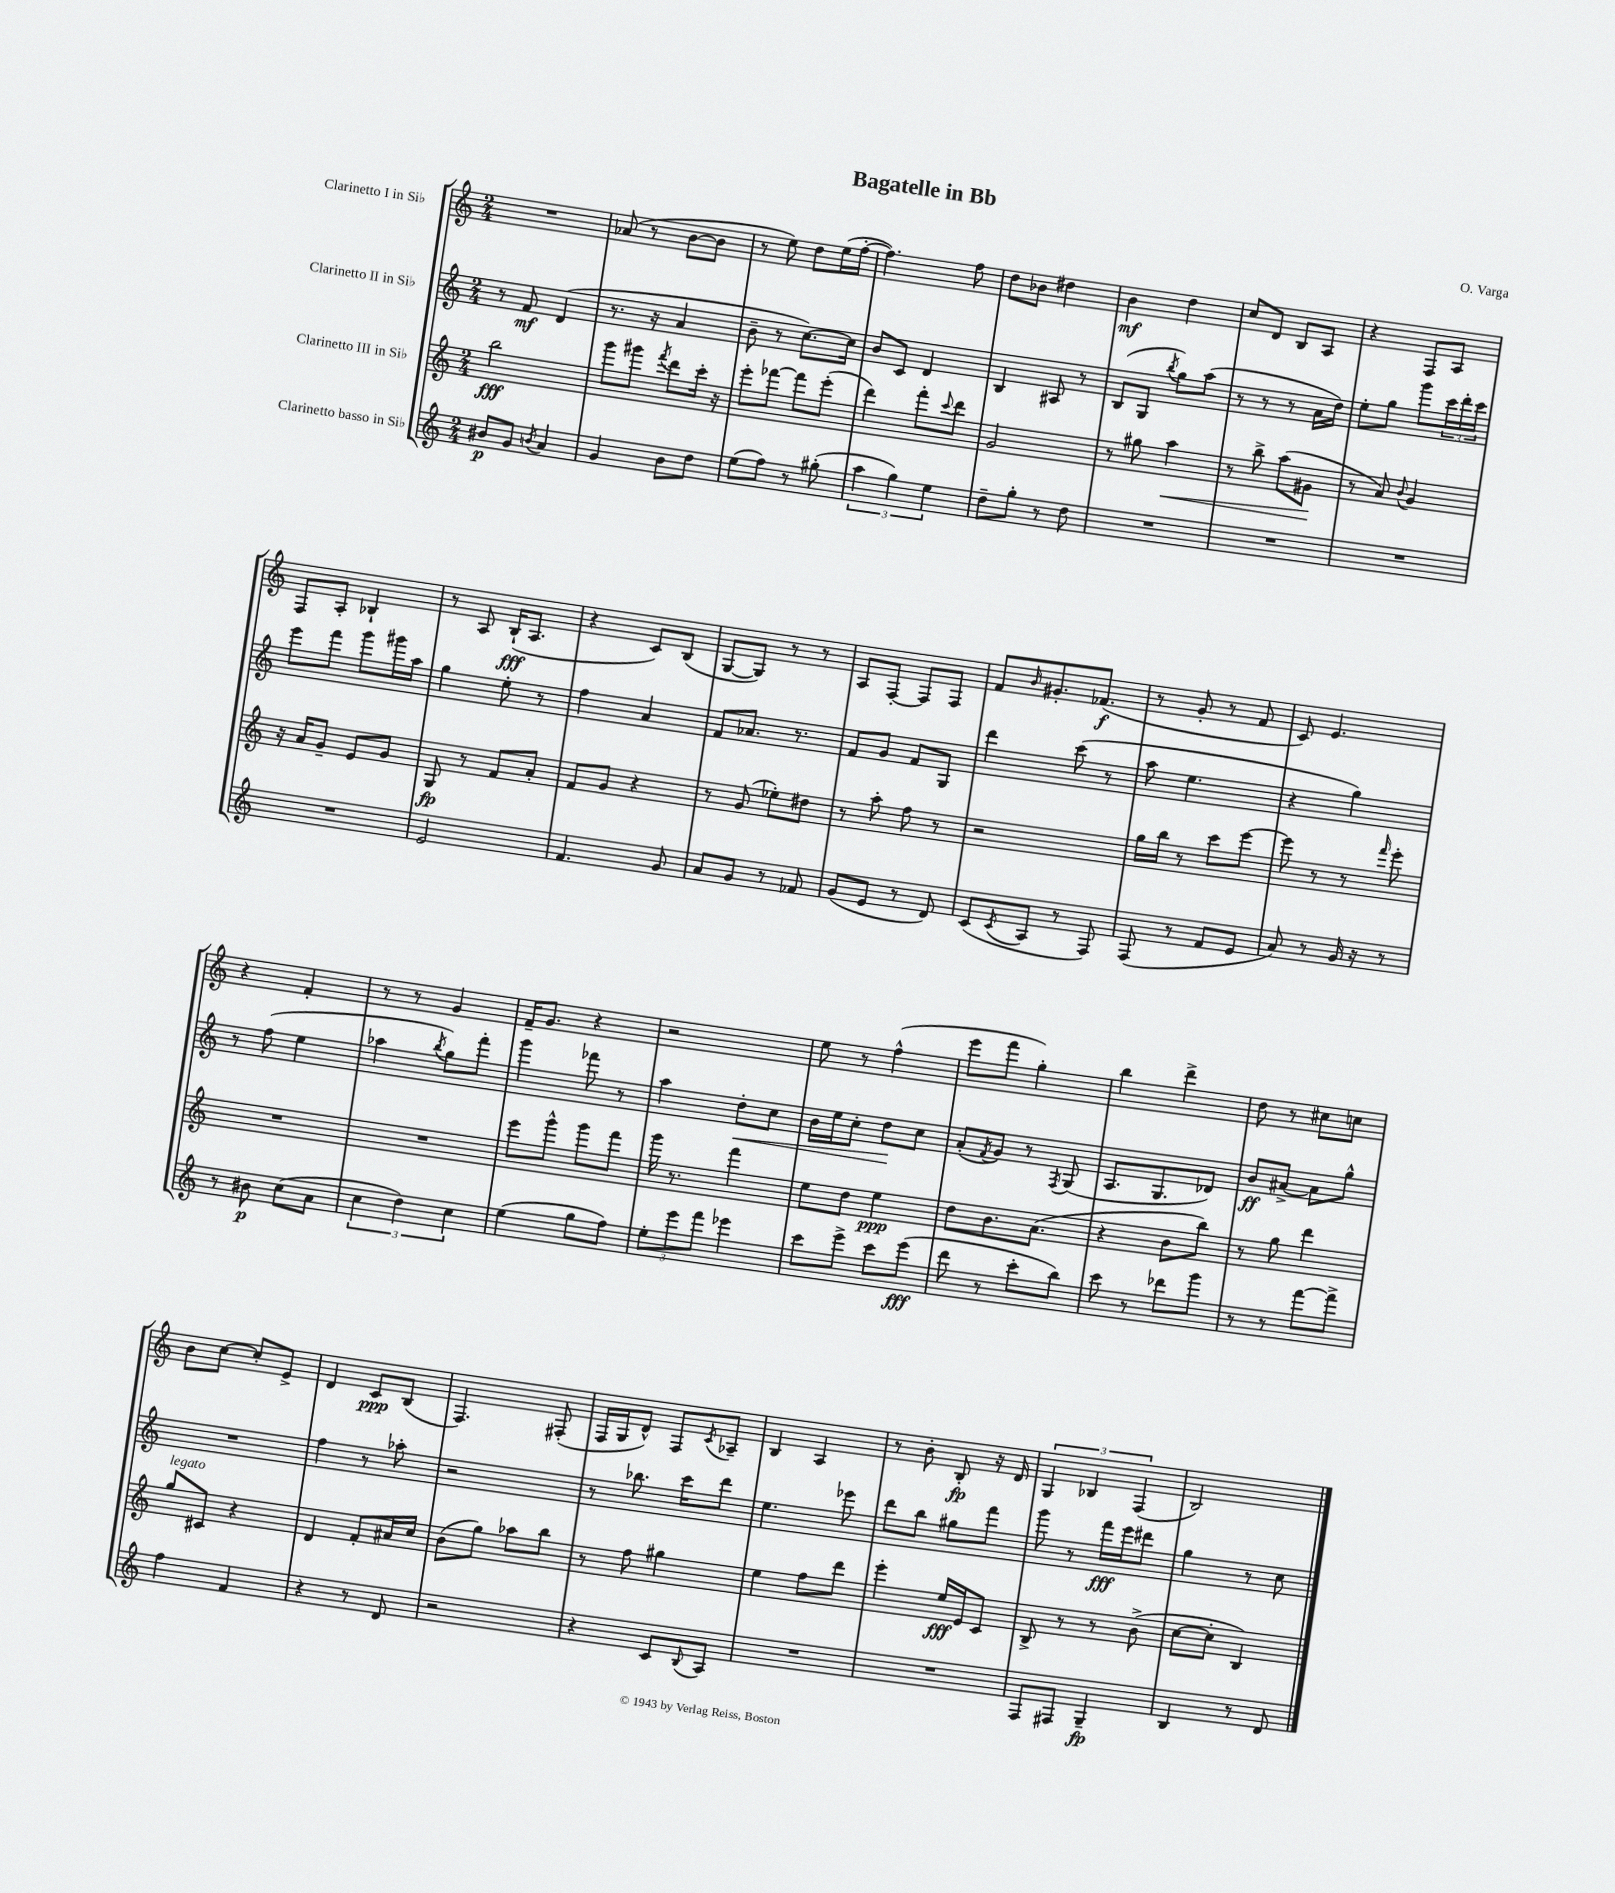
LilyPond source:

\header { title = "Bagatelle in Bb" composer = "O. Varga" }
<<
\new StaffGroup <<
\new Staff = "s0" \with { instrumentName = "Clarinetto I in Sib" } {
    \clef treble \key c \major \numericTimeSignature \time 2/4
    R2 |
    aes'8( r8 b'8~ b'8 |
    r8 e''8) d''8 e''16( f''16~-. |
    f''4.) f''8 |
    d''8 bes'8 dis''4 |
    b'4\mf d''4 |
    c''8 d'8 b8 a8 |
    r4 f8 a8 |
    f8 a8-. bes4-! |
    r8 a8 b16-!\fff( a8. |
    r4 c'8) b8( |
    g8~ g8) r8 r8 |
    a8 f8~-. f8 f8 |
    f'8 \grace { b'16 } gis'8.-. fes'8.\f( |
    r8 g'8-. r8 f'8 |
    c'8) e'4. |
    r4 f'4-. |
    r8 r8 g'4 |
    f'16-- g'8. r4 |
    r2 |
    e''8 r8 f''4-^( |
    e'''8 f'''8 g''4-.) |
    b''4 d'''4-> |
    d''8 r8 cis''8 c''8 |
    b'8 c''8~ c''8-. e'8-> |
    d'4 c'8\ppp b8( |
    f4.) fis8-.( |
    f16 g16 d'8-^) f8 \acciaccatura { c'8 } aes8-- |
    b4 a4 |
    r8 b'8-. b8-.\fp r16 d'16 |
    \tuplet 3/2 { g4 bes4 f4( } |
    b2) \bar "|." |
}
\new Staff = "s1" \with { instrumentName = "Clarinetto II in Sib" } {
    \clef treble \key c \major \numericTimeSignature \time 2/4
    r8 f'8\mf d'4( |
    r8. r16 a'4 |
    b'8-- r8 c''8.~) c''16 |
    b'8 c'8 d'4 |
    b4 ais8 r8 |
    b8( g8 \acciaccatura { b''8 } g''8) a''8( |
    r8 r8 r8 a'16 d''16) |
    e''8-. g''8 g'''8 \tuplet 3/2 { c'''16 d'''16-. c'''16 } |
    e'''8 f'''8 g'''8 gis'''16 a''16 |
    g''4 e''8-. r8 |
    f''4 a'4 |
    f'8 aes'8. r8. |
    f'8 g'8 f'8 g8 |
    d'''4 c'''8( r8 |
    a''8 e''4. |
    r4 g''4) |
    r8 f''8( e''4 |
    aes''4 \acciaccatura { b''8 } g''8) f'''8-. |
    g'''4 fes'''8 r8 |
    a''4 d''8-.\< c''8 |
    b'16 e''16 c''8-. d''8\! c''8 |
    a'8-.( \acciaccatura { f'8 } g'8) r8 \acciaccatura { f8 } g8( |
    a8. g8. des'8) |
    b'8\ff ais'8~-> ais'8 g''8-^ |
    R2 |
    f''4 r8 aes''8-. |
    r2 |
    r8 bes''8. c'''16 d'''8 |
    e''4. ees'''8 |
    d'''8 b''8 gis''8 f'''8 |
    g'''8 r8 f'''16\fff e'''16 dis'''8 |
    g''4 r8 c''8 \bar "|." |
}
\new Staff = "s2" \with { instrumentName = "Clarinetto III in Sib" } {
    \clef treble \key c \major \numericTimeSignature \time 2/4
    b''2\fff |
    g'''8 gis'''8 \acciaccatura { f'''8 } d'''8 c'''16-. r16 |
    e'''8-. fes'''8~ fes'''8 e'''8-.( |
    d'''4) f'''8-. \appoggiatura { c'''8 } d'''8 |
    g'2 |
    r8 gis''8 a''4\< |
    r8 b''8-> a''8( gis'8\! |
    r8 a'8) \appoggiatura { b'8 } g'4 |
    r16 a'16 g'8-- e'8 g'8 |
    g8\fp r8 f'8 a'8-. |
    f'8 g'8 r4 |
    r8 g'8( ees''8-.) dis''8 |
    r8 a''8-. f''8 r8 |
    r2 |
    g''16 b''16 r8 c'''8 e'''8~ |
    e'''8 r8 r8 \grace { f'''16 } e'''8-. |
    R2 |
    R2 |
    e'''8 g'''8-^ g'''8 f'''8 |
    g'''16 r8. f'''4 |
    e''8 d''8 e''4\ppp |
    d''8 b'8. a'8.( |
    r4 b'8 b''8) |
    r8 g''8 d'''4 |
    g''8^\markup { \italic "legato" } cis'8 r4 |
    d'4 f'8-. ais'16 c''16 |
    b'8( g''8) aes''8 b''8 |
    r8 f''8 gis''4 |
    e''4 f''8 d'''8 |
    e'''4-. e''16\fff e'16 c'8 |
    b8-> r8 r8 b'8->( |
    c''8~ c''8-. b4) \bar "|." |
}
\new Staff = "s3" \with { instrumentName = "Clarinetto basso in Sib" } {
    \clef treble \key c \major \numericTimeSignature \time 2/4
    bis'8\p g'8 \acciaccatura { b'8 } a'4 |
    g'4 b'8 d''8 |
    e''8( f''8) r8 gis''8-.( |
    \tuplet 3/2 { a''4 g''4) e''4 } |
    d''8-- g''8-. r8 d''8 |
    R2 |
    R2 |
    R2 |
    R2 |
    e'2 |
    f'4. g'8 |
    a'8 g'8 r8 fes'8 |
    g'8( e'8 r8 d'8) |
    c'8( \acciaccatura { c'8 } a8 r8 f8) |
    f8( r8 f'8 e'8 |
    a'8) r8 g'16 r16 r8 |
    r8 bis'8\p c''8( a'8 |
    \tuplet 3/2 { c''4 d''4) c''4 } |
    e''4( g''8 f''8) |
    \tuplet 3/2 { e''8-. e'''8 f'''8 } ees'''4 |
    c'''8 e'''8-> c'''8 e'''8\fff( |
    d'''8 r8 c'''8-. b''8) |
    c'''8 r8 des'''8 g'''8 |
    r8 r8 f'''8~ f'''8-> |
    f''4 f'4 |
    r4 r8 d'8 |
    r2 |
    r4 c'8 \appoggiatura { b8 } a8 |
    R2 |
    R2 |
    f8 fis8 g4--\fp |
    b4 r8 d'8 \bar "|." |
}
>>
>>
\layout { \context { \Score \remove "Bar_number_engraver" } }
